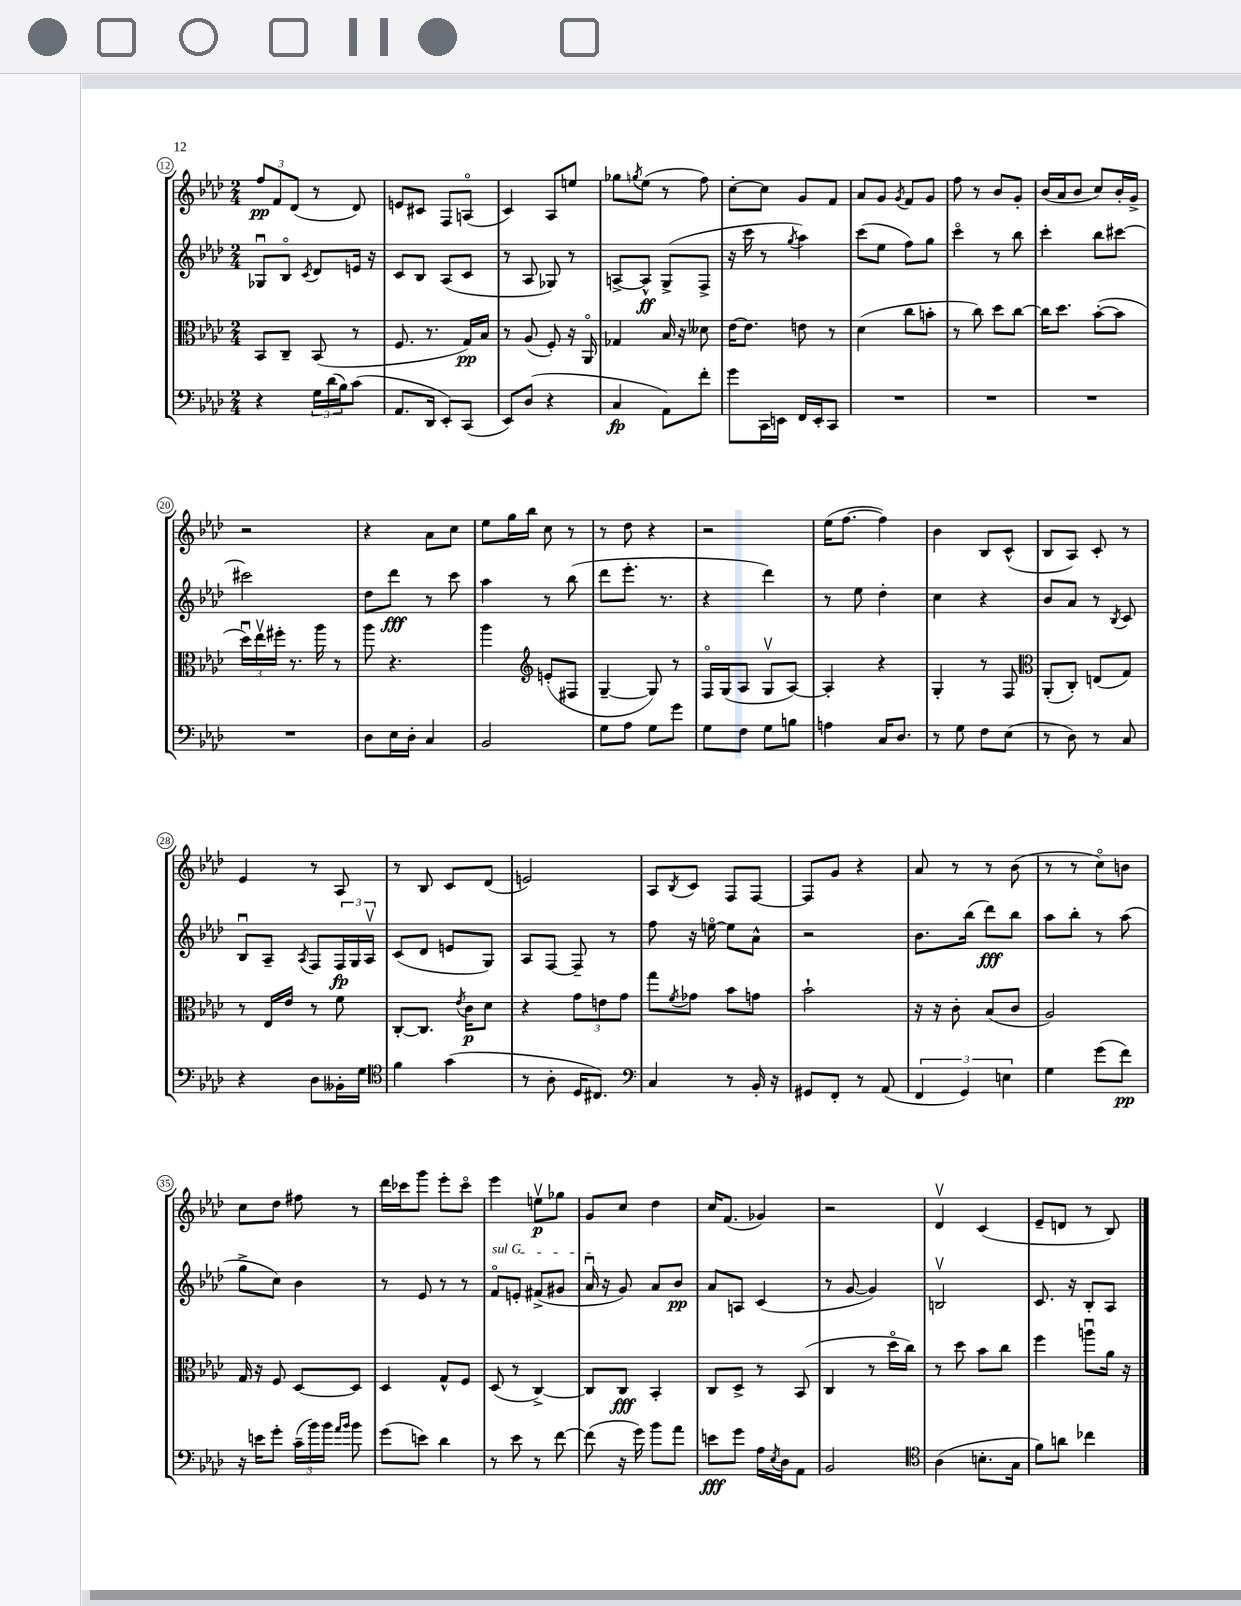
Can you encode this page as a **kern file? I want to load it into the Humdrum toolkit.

**kern	**dynam	**kern	**dynam	**kern	**dynam	**kern	**dynam
*part4	*part4	*part3	*part3	*part2	*part2	*part1	*part1
*staff4	*staff4	*staff3	*staff3	*staff2	*staff2	*staff1	*staff1
*clefF4	*	*clefC3	*	*clefG2	*	*clefG2	*
*k[b-e-a-d-]	*	*k[b-e-a-d-]	*	*k[b-e-a-d-]	*	*k[b-e-a-d-]	*
*M2/4	*	*M2/4	*	*M2/4	*	*M2/4	*
=12	=12	=12	=12	=12	=12	=12	=12
4r	.	8BB-/L	.	8G-Xu/L	.	12ff/L	pp
.	.	.	.	.	.	12f/	.
.	.	8C~/J	.	8B-/J	.	.	.
.	.	.	.	.	.	(12d-/J	.
.	.	.	.	8qc/	.	.	.
24G\LL	.	(8BB-/	.	8d-/L	.	8r	.
(24d-\	.	.	.	.	.	.	.
24B-\J)	.	.	.	.	.	.	.
(8c\J	.	8r	.	16en/Jk	.	8d-/)	.
.	.	.	.	16r	.	.	.
=13	=13	=13	=13	=13	=13	=13	=13
8.AA-/L	.	8.F/	.	8c/L	.	8en/L	.
.	.	.	.	8B-/J	.	8c#X/J	.
16DD-/Jk	.	8.r	.	.	.	.	.
8EE-'/L)	.	.	.	(8A-/L	.	8F/L	.
(8CC/J	.	16G/LL)	pp	8c/J	.	(8An/J	.
.	.	16B-/JJ	.	.	.	.	.
=14	=14	=14	=14	=14	=14	=14	=14
8EE-/L)	.	8r	.	8r	.	4c/)	.
(8D-/J	.	(8A-/	.	8A-/	.	.	.
4r	.	8F'/)	.	8G-X/)	.	8A-/L	.
.	.	16r	.	8r	.	8een/J	.
.	.	16AA-/	.	.	.	.	.
=15	=15	=15	=15	=15	=15	=15	=15
4C/	fp	4G-X/	.	[8An^/L	.	8gg-X\L	.
.	.	.	.	.	.	8qggn/	.
.	.	.	.	8A^^/J]	ff	(8ee-\J	.
8AA-\L)	.	16B-/	.	(8G^/L	.	8r	.
.	.	16r	.	.	.	.	.
8f'\J	.	8d--X\	.	8F^/J	.	8ff\)	.
=16	=16	=16	=16	=16	=16	=16	=16
8g\L	.	[16e-\KL	.	16r	.	[8cc'\L	.
.	.	8.e-\J]	.	16ccc\	.	.	.
16CC\L	.	.	.	8r	.	8cc\J]	.
16EEn\JJ	.	.	.	.	.	.	.
.	.	.	.	8qgg/	.	.	.
16FF/LL	.	8en\	.	4aa-\)	.	8g/L	.
16EE'/J	.	.	.	.	.	.	.
8CC/J	.	8r	.	.	.	8f/J	.
=17	=17	=17	=17	=17	=17	=17	=17
2r	.	(4d-\	.	(8ccc\L	.	8a-/L	.
.	.	.	.	8ee-\J	.	8g/J	.
.	.	.	.	.	.	8qg/	.
.	.	8cc\L	.	8ff\L)	.	8f/L	.
.	.	8bn'\J	.	8gg\J	.	8g/J	.
=18	=18	=18	=18	=18	=18	=18	=18
2r	.	8r	.	4ccc\	.	8ff\	.
.	.	8cc\)	.	.	.	8r	.
.	.	8dd-\L	.	8r	.	8b-/L	.
.	.	[8cc\J	.	8bb-\	.	8g'/J	.
=19	=19	=19	=19	=19	=19	=19	=19
2r	.	16cc\KL]	.	4ccc'\	.	(16b-/LL	.
.	.	8.dd-\J	.	.	.	16a-/J	.
.	.	.	.	.	.	8b-/J	.
.	.	([8b-'\L	.	8bb-\L	.	8cc/L)	.
.	.	8b-\J]	.	[8ccc#X\J	.	16b-'/L	.
.	.	.	.	.	.	16g^/JJ	.
!!LO:LB:g=z
=20	=20	=20	=20	=20	=20	=20	=20
2r	.	24dd-u\LL)	.	2ccc#X\]	.	2r	.
.	.	24ee-v\	.	.	.	.	.
.	.	24ff#X'\JJ	.	.	.	.	.
.	.	8.r	.	.	.	.	.
.	.	16aa-\	.	.	.	.	.
.	.	8r	.	.	.	.	.
=21	=21	=21	=21	=21	=21	=21	=21
8D-\L	.	8aa-\	.	8dd-\L	.	4r	.
16E-\L	.	4.r	.	8ddd-\J	fff	.	.
16D-'\JJ	.	.	.	.	.	.	.
4C/	.	.	.	8r	.	8a-\L	.
.	.	.	.	8ccc\	.	8cc\J	.
=22	=22	=22	=22	=22	=22	=22	=22
2BB-/	.	4aa-\	.	4aa-\	.	8ee-\L	.
.	.	.	.	.	.	16gg\L	.
.	.	.	.	.	.	16bb-\JJ	.
*	*	*clefG2	*	*	*	*	*
.	.	(8en'/L	.	8r	.	8cc\	.
.	.	8F#X/J	.	(8bb-\	.	8r	.
=23	=23	=23	=23	=23	=23	=23	=23
8G\L	.	[4G~/	.	8ddd-\L	.	8r	.
8A-\J	.	.	.	8.eee-'\J	.	8dd-\	.
8G\L	.	8G/])	.	.	.	4r	.
.	.	.	.	8.r	.	.	.
8g\J	.	8r	.	.	.	.	.
=24	=24	=24	=24	=24	=24	=24	=24
8G\L	.	16F/LL	.	4r	.	2r	.
.	.	(16G/J	.	.	.	.	.
8F\J	.	8A-/J	.	.	.	.	.
8G\L	.	8Gv/L	.	4ddd-\)	.	.	.
8Bn\J	.	[8A-/J)	.	.	.	.	.
=25	=25	=25	=25	=25	=25	=25	=25
4An\	.	4A-'/]	.	8r	.	(16ee-\KL	.
.	.	.	.	.	.	[8.ff\J	.
.	.	.	.	8ee-\	.	.	.
16C/KL	.	4r	.	4dd-'\	.	4ff\])	.
8.D-/J	.	.	.	.	.	.	.
=26	=26	=26	=26	=26	=26	=26	=26
8r	.	4G'/	.	4cc\	.	4b-\	.
8G\	.	.	.	.	.	.	.
8F\L	.	8r	.	4r	.	8B-/L	.
(8E-\J	.	8F/	.	.	.	(8c^^/J	.
=27	=27	=27	=27	=27	=27	=27	=27
*	*	*clefC3	*	*	*	*	*
8r	.	(8AA-'/L	.	8b-/L	.	8B-/L	.
8D-\)	.	8C'/J)	.	8a-/J	.	8A-/J)	.
8r	.	(8En/L	.	8r	.	8c'/	.
.	.	.	.	8qB-/	.	.	.
8C/	.	8G/J)	.	8c/	.	8r	.
!!LO:LB:g=z
=28	=28	=28	=28	=28	=28	=28	=28
4r	.	8r	.	8B-u/L	.	4e-/	.
.	.	16E-/LL	.	8A-~/J	.	.	.
.	.	16e-/JJ	.	.	.	.	.
.	.	.	.	8qA-/	.	.	.
8D-\L	.	8r	.	8F/L	.	8r	.
16BB--X'\L	.	8f\	.	24F/L	fp	8A-/	.
.	.	.	.	24G/	.	.	.
16G\JJ	.	.	.	.	.	.	.
.	.	.	.	24A-v/JJ	.	.	.
=29	=29	=29	=29	=29	=29	=29	=29
*clefC4	*	*	*	*	*	*	*
4f\	.	[8C'/L	.	(8c/L	.	8r	.
.	.	8.C/J]	.	8d-/J	.	8B-/	.
(4g\	.	.	.	8en/L	.	8c/L	.
.	.	8qe-/	.	.	.	.	.
.	.	16c\KL	p	.	.	.	.
.	.	8d-\J	.	8G/J)	.	(8d-/J	.
=30	=30	=30	=30	=30	=30	=30	=30
8r	.	4r	.	8A-/L	.	2en/)	.
8A-'\	.	.	.	[8F/J	.	.	.
16D-/KL	.	12g\L	.	8F~/]	.	.	.
8.C#X/J)	.	.	.	.	.	.	.
.	.	12en\	.	.	.	.	.
.	.	.	.	8r	.	.	.
.	.	12g\J	.	.	.	.	.
=31	=31	=31	=31	=31	=31	=31	=31
*clefF4	*	*	*	*	*	*	*
4C/	.	8gg\L	.	8ff\	.	8A-/L	.
.	.	8qf/	.	.	.	8qB-/	.
.	.	8g-X\J	.	16r	.	8c/J	.
.	.	.	.	[16een\	.	.	.
8r	.	8b-\L	.	8ee\L]	.	8F/L	.
16BB-'/	.	8gn\J	.	8a-^^\J	.	[8F/J	.
16r	.	.	.	.	.	.	.
=32	=32	=32	=32	=32	=32	=32	=32
8GG#X/L	.	2b-`\	.	2r	.	8F/L]	.
8FF'/J	.	.	.	.	.	8g/J	.
8r	.	.	.	.	.	4r	.
(8AA-/	.	.	.	.	.	.	.
=33	=33	=33	=33	=33	=33	=33	=33
6FF/	.	16r	.	8.b-\L	.	8a-/	.
.	.	16r	.	.	.	.	.
.	.	8c'\	.	.	.	8r	.
6GG/)	.	.	.	.	.	.	.
.	.	.	.	(16bb-\Jk	.	.	.
.	.	(8B-/L	.	8ddd-\L)	fff	8r	.
6En\	.	.	.	.	.	.	.
.	.	8c/J	.	8bb-\J	.	(8b-\	.
=34	=34	=34	=34	=34	=34	=34	=34
4G\	.	2A-/)	.	8aa-\L	.	8r	.
.	.	.	.	8bb-'\J	.	8r	.
(8g\L	.	.	.	8r	.	8cc\L)	.
8f\J)	pp	.	.	(8aa-\	.	8bn\J	.
!!LO:LB:g=z
=35	=35	=35	=35	=35	=35	=35	=35
16r	.	16G/	.	8gg^\L	.	8cc\L	.
16en\KL	.	16r	.	.	.	.	.
8g'\J	.	8F/	.	8cc\J)	.	8dd-\J	.
(24c~\LL	.	[8D-/L	.	4b-\	.	8ff#X\	.
24b-\)	.	.	.	.	.	.	.
24b-\JJ	.	.	.	.	.	.	.
16qqa-/LL	.	.	.	.	.	.	.
16qqb-/JJ	.	.	.	.	.	.	.
8b-\	.	8D-/J]	.	.	.	8r	.
=36	=36	=36	=36	=36	=36	=36	=36
(8g\L	.	4D-/	.	8r	.	16ddd-\LL	.
.	.	.	.	.	.	16ccc-X\J	.
8en\J)	.	.	.	8e-/	.	8ggg\J	.
4d-\	.	8G^^/L	.	8r	.	8eee-'\L	.
.	.	8F/J	.	8r	.	8ccc-\J	.
=37	=37	=37	=37	=37	=37	=37	=37
!	!	!	!	!LO:TX:a:i:t=sul G	!	!	!
8r	.	(8D-/	.	8f/L	.	4eee-\	.
8e-\	.	8r	.	8en'/J	.	.	.
8r	.	[4C^/)	.	(8f#X^/L	.	8eenv\L	p
[8f\	.	.	.	8g#X/J	.	8gg-X\J	.
=38	=38	=38	=38	=38	=38	=38	=38
(8f\]	.	8C/L]	.	16a-u/	.	8g/L	.
.	.	.	.	16r	.	.	.
16r	.	8C/J	fff	8g/)	.	8cc/J	.
16g\)	.	.	.	.	.	.	.
8b-\L	.	4BB-'/	.	8a-/L	.	4dd-\	.
8a-\J	.	.	.	8b-/J	pp	.	.
=39	=39	=39	=39	=39	=39	=39	=39
8en\L	fff	8C/L	.	8a-/L	.	16cc/KL	.
.	.	.	.	.	.	(8.f/J	.
8g\J	.	8D-^/J	.	8An/J	.	.	.
16A-\LL	.	8r	.	(4c/	.	4g-X/)	.
8qE-/	.	.	.	.	.	.	.
16D-\J	.	.	.	.	.	.	.
8AA-\J	.	(8BB-/	.	.	.	.	.
=40	=40	=40	=40	=40	=40	=40	=40
2BB-/	.	4C/	.	8r	.	2r	.
.	.	.	.	[8g/	.	.	.
.	.	8r	.	4g/])	.	.	.
.	.	16dd-\LL	.	.	.	.	.
.	.	16cc\JJ)	.	.	.	.	.
=41	=41	=41	=41	=41	=41	=41	=41
*clefC4	*	*	*	*	*	*	*
(4A-\	.	8r	.	2Bnv/	.	4d-v/	.
.	.	8dd-\	.	.	.	.	.
8.Bn'\L	.	8b-\L	.	.	.	(4c/	.
.	.	8cc\J	.	.	.	.	.
16G\Jk	.	.	.	.	.	.	.
=42	=42	=42	=42	=42	=42	=42	=42
8f\L)	.	4ff\	.	8.c/	.	8e-~/L	.
8an\J	.	.	.	.	.	8dn/J	.
.	.	.	.	16r	.	.	.
4cc-X\	.	8aanu\L	.	8B-'/L	.	8r	.
.	.	16a-\Jk	.	8A-/J	.	8B-/)	.
.	.	16r	.	.	.	.	.
==	==	==	==	==	==	==	==
*-	*-	*-	*-	*-	*-	*-	*-
